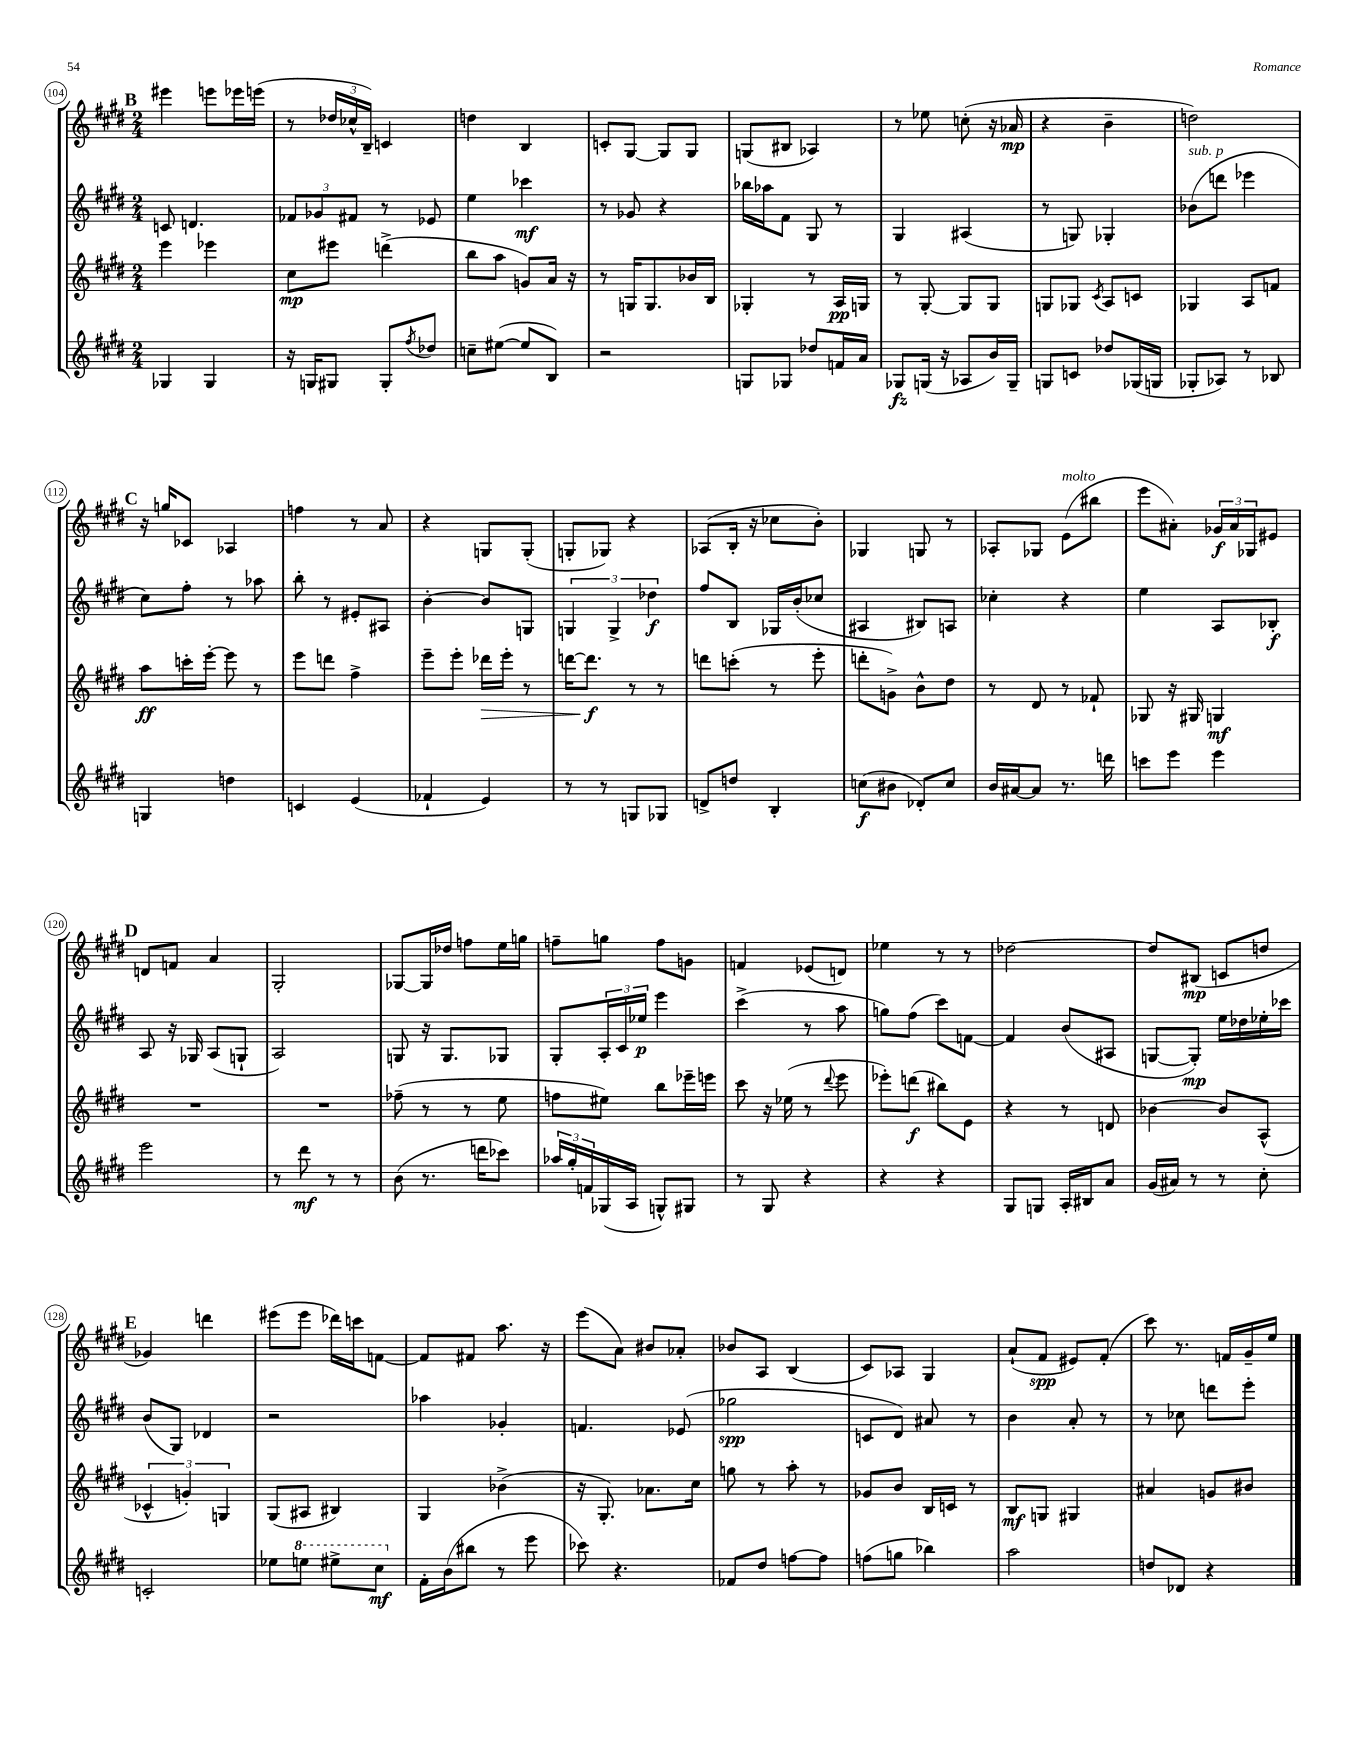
<<
\new StaffGroup <<
\new Staff = "s0" {
    \clef treble \key e \major \numericTimeSignature \time 2/4
    \mark \markup { \bold "B" } eis'''4 e'''8 ees'''16 e'''16( |
    r8 \tuplet 3/2 { des''16 ces''16-^ b16--) } c'4 |
    d''4 b4 |
    c'8-. gis8~ gis8 gis8 |
    g8( bis8 aes4) |
    r8 ees''8 c''8-.( r16 aes'16\mp |
    r4 b'4-- |
    d''2) |
    \mark \markup { \bold "C" } r16 g''16 ces'8 aes4 |
    f''4 r8 a'8 |
    r4 g8 g8-.( |
    g8-. ges8) r4 |
    aes8( b16-. r16 ces''8 b'8-.) |
    ges4 g8 r8 |
    aes8-. ges8 e'8^\markup { \italic "molto" }( bis''8 |
    e'''8 ais'8-.) \tuplet 3/2 { ges'16\f ais'16 ges16 } eis'8 |
    \mark \markup { \bold "D" } d'8 f'8 a'4 |
    gis2-. |
    ges8~ ges16 des''16 f''8 e''16 g''16 |
    f''8-- g''8 f''8 g'8 |
    f'4 ees'8( d'8) |
    ees''4 r8 r8 |
    des''2~ |
    des''8 bis8\mp( c'8 d''8 |
    \mark \markup { \bold "E" } ges'4) d'''4 |
    eis'''8( eis'''8 des'''16) c'''16 f'8~ |
    f'8 fis'8 a''8. r16 |
    e'''8( a'8) bis'8 aes'8-. |
    bes'8 a8 b4( |
    cis'8) aes8 gis4 |
    a'8-!( fis'8\spp eis'8) fis'8-.( |
    cis'''8) r8. f'16 gis'16-- e''16 \bar "|." |
}
\new Staff = "s1" {
    \clef treble \key e \major \numericTimeSignature \time 2/4
    \mark \markup { \bold "B" } c'8 d'4. |
    \tuplet 3/2 { fes'8 ges'8 fis'8 } r8 ees'8 |
    e''4 ces'''4\mf |
    r8 ges'8 r4 |
    bes''16 aes''16 fis'8 gis8 r8 |
    gis4 ais4( |
    r8 g8) ges4-. |
    bes'8^\markup { \italic "sub. p" }( d'''8 ees'''4 |
    \mark \markup { \bold "C" } cis''8) fis''8-. r8 aes''8 |
    b''8-. r8 eis'8-. ais8 |
    b'4~-. b'8 g8 |
    \tuplet 3/2 { g4 g4-> des''4\f } |
    fis''8 b8 ges16 b'16-.( ces''8 |
    ais4 bis8) a8 |
    ces''4-. r4 |
    e''4 a8 bes8-.\f |
    \mark \markup { \bold "D" } a8 r16 ges16 a8( g8-! |
    a2) |
    g8 r16 g8. ges8 |
    gis8-. \tuplet 3/2 { a16-. cis'16 ees''16\p } e'''4 |
    cis'''4->( r8 a''8 |
    g''8) fis''8( cis'''8) f'8~ |
    f'4 b'8( ais8 |
    g8~ g8-.\mp) e''16 des''16 ees''16-. ces'''16 |
    \mark \markup { \bold "E" } b'8( gis8) des'4 |
    r2 |
    aes''4 ges'4-. |
    f'4. ees'8( |
    ges''2\spp |
    c'8 dis'8) ais'8 r8 |
    b'4 a'8-. r8 |
    r8 ces''8 d'''8 e'''8-. \bar "|." |
}
\new Staff = "s2" {
    \clef treble \key e \major \numericTimeSignature \time 2/4
    \mark \markup { \bold "B" } e'''4 ees'''4 |
    cis''8\mp eis'''8 d'''4->( |
    b''8 a''8 g'8) a'16 r16 |
    r8 g16 g8. bes'16 b16 |
    ges4-. r8 a16\pp g16 |
    r8 gis8~-. gis8 gis8 |
    g8 ges8 \acciaccatura { cis'8 } a8 c'8 |
    ges4 a8 f'8 |
    \mark \markup { \bold "C" } a''8\ff c'''16-. e'''16~-. e'''8 r8 |
    e'''8 d'''8 fis''4-> |
    e'''8-- e'''8-. des'''16\> e'''16-. r8 |
    d'''16~ d'''8.\f\! r8 r8 |
    d'''8 c'''8-.( r8 e'''8-. |
    d'''8-. g'8->) b'8-^ dis''8 |
    r8 dis'8 r8 fes'8-! |
    ges8 r16 gis16 g4\mf |
    \mark \markup { \bold "D" } R2 |
    R2 |
    fes''8--( r8 r8 e''8 |
    f''8 eis''8) b''8 ees'''16-- e'''16 |
    cis'''8 r16 ees''16( r8 \appoggiatura { dis'''8 } e'''8 |
    ees'''8-.) d'''8\f( bis''8) e'8 |
    r4 r8 d'8 |
    bes'4~ bes'8 a8-^( |
    \mark \markup { \bold "E" } \tuplet 3/2 { ces'4-^ g'4-.) g4 } |
    gis8( ais8 bis4) |
    gis4 bes'4->( |
    r16 gis8.-.) aes'8. cis''16 |
    g''8 r8 a''8-. r8 |
    ges'8 b'8 b16 c'16 r8 |
    b8\mf g8 gis4 |
    ais'4 g'8 bis'8 \bar "|." |
}
\new Staff = "s3" {
    \clef treble \key e \major \numericTimeSignature \time 2/4
    \mark \markup { \bold "B" } ges4 ges4 |
    r16 g16 gis8 gis8-. \acciaccatura { fis''8 } des''8 |
    c''8-- eis''8~( eis''8 b8) |
    r2 |
    g8 ges8 des''8 f'16 a'16 |
    ges8\fz g16( r16 aes8 b'16) g16-- |
    g8 c'8 des''8 ges16( g16 |
    ges8-. aes8) r8 bes8 |
    \mark \markup { \bold "C" } g4 d''4 |
    c'4 e'4( |
    fes'4-! e'4) |
    r8 r8 g8 ges8 |
    d'8-> d''8 b4-. |
    c''8\f( bis'8 des'8-.) c''8 |
    b'16 ais'16~ ais'8 r8. d'''16 |
    c'''8 e'''8 e'''4 |
    \mark \markup { \bold "D" } e'''2 |
    r8 dis'''8\mf r8 r8 |
    b'8( r8. d'''16 ces'''8) |
    \tuplet 3/2 { aes''16 gis''16-. f'16 } ges16( a16 g8-^) gis8 |
    r8 gis8 r4 |
    r4 r4 |
    gis8 g8 a16-. bis16 a'8 |
    gis'16( ais'16) r8 r8 cis''8-. |
    \mark \markup { \bold "E" } c'2-. |
    ees''8 \ottava #1 e'''!8 eis'''8-> cis'''8\mf \ottava #0 |
    fis'16-. b'16( bis''8 r8 e'''8 |
    ces'''8) r4. |
    fes'8 dis''8 f''8~ f''8 |
    f''8( g''8 bes''4) |
    a''2 |
    d''8 des'8 r4 \bar "|." |
}
>>
>>
\layout { \context { \Score currentBarNumber = #104 \override BarNumber.stencil = #(make-stencil-circler 0.1 0.3 ly:text-interface::print) } }
